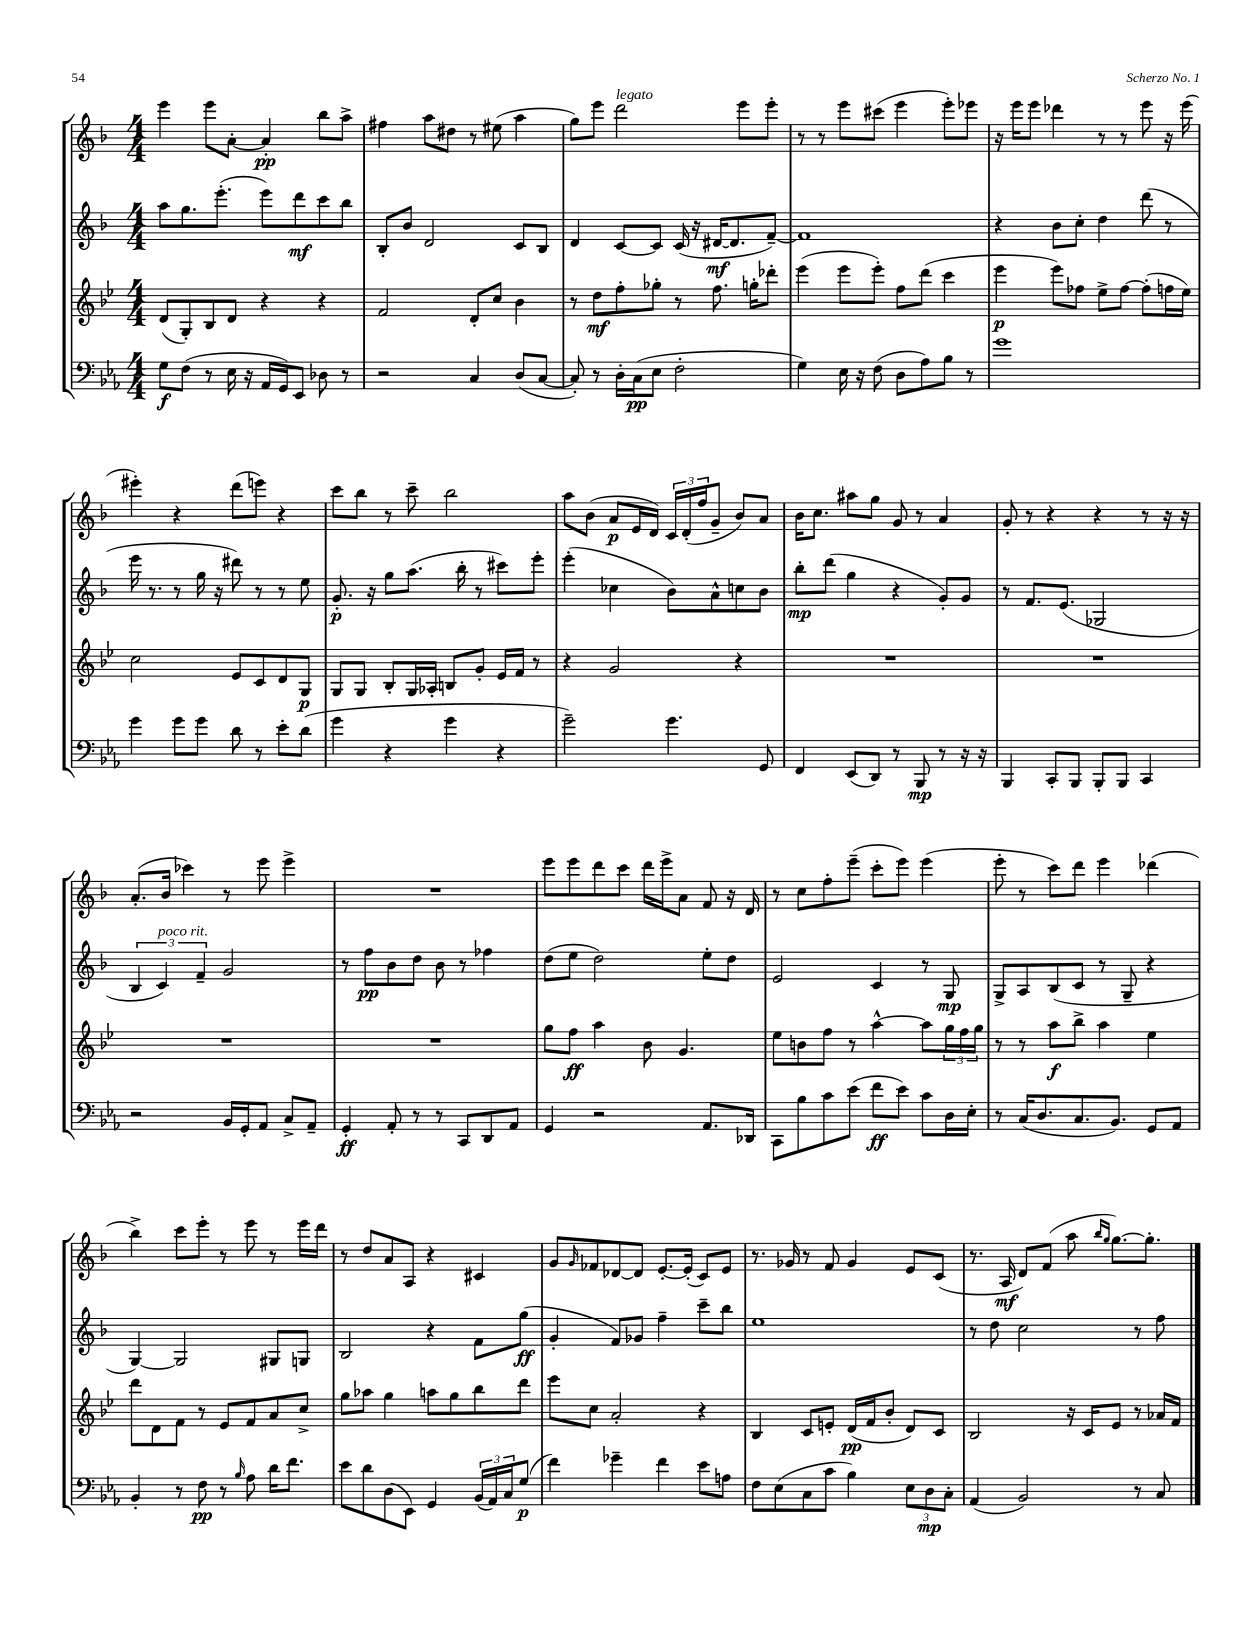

**kern	**dynam	**kern	**dynam	**kern	**dynam	**kern	**dynam
*part4	*part4	*part3	*part3	*part2	*part2	*part1	*part1
*staff4	*staff4	*staff3	*staff3	*staff2	*staff2	*staff1	*staff1
*clefF4	*	*clefG2	*	*clefG2	*	*clefG2	*
*k[b-e-a-]	*	*k[b-e-]	*	*k[b-]	*	*k[b-]	*
*M4/4	*	*M4/4	*	*M4/4	*	*M4/4	*
=140	=140	=140	=140	=140	=140	=140	=140
8G\L	f	(8d/L	.	8aa\L	.	4eee\	.
(8F\J	.	8G'/)	.	8.gg\	.	.	.
8r	.	8B-/	.	.	.	8eee\L	.
.	.	.	.	(8.eee'\J	.	.	.
16E-\	.	8d/J	.	.	.	[8a'\J	.
16r	.	.	.	.	.	.	.
16AA-/LL	.	4r	.	8eee\L)	.	4a'/]	pp
16GG/J)	.	.	.	.	.	.	.
8EE-/J	.	.	.	8ddd\	mf	.	.
8D-X\	.	4r	.	8ccc\	.	8bb-\L	.
8r	.	.	.	8bb-\J	.	8aa^\J	.
=141	=141	=141	=141	=141	=141	=141	=141
2r	.	2f/	.	8B-'/L	.	4ff#X\	.
.	.	.	.	8b-/J	.	.	.
.	.	.	.	2d/	.	8aa\L	.
.	.	.	.	.	.	8dd#X\J	.
4C/	.	8d'/L	.	.	.	8r	.
.	.	8cc/J	.	.	.	(8ee#X\	.
(8D/L	.	4b-\	.	8c/L	.	4aa\	.
[8C/J	.	.	.	8B-/J	.	.	.
=142	=142	=142	=142	=142	=142	=142	=142
8C'/])	.	8r	.	4d/	.	8gg\L)	.
8r	.	8dd\L	mf	.	.	8eee\J	.
!	!	!	!	!	!	!LO:TX:a:i:t=legato	!
16D'\LL	.	8ff'\	.	[8c/L	.	2ddd\	.
(16C\J	pp	.	.	.	.	.	.
8E-\J	.	8gg-X'\J	.	8c/J]	.	.	.
2F'\	.	8r	.	(16c/	.	.	.
.	.	.	.	16r	.	.	.
.	.	8.ff\	.	[16d#X/KL	mf	.	.
.	.	.	.	8.d#/]	.	.	.
.	.	.	.	.	.	8eee\L	.
.	.	16ggn'\KL	.	.	.	.	.
.	.	8ddd-X'\J	.	[8f~/J)	.	8eee'\J	.
=143	=143	=143	=143	=143	=143	=143	=143
4G\)	.	(4eee-\	.	1f]	.	8r	.
.	.	.	.	.	.	8r	.
16E-\	.	8eee-\L	.	.	.	8eee\L	.
16r	.	.	.	.	.	.	.
(8F\	.	8eee-'\J)	.	.	.	(8ccc#X\J	.
8D\L	.	8ff\L	.	.	.	4eee\	.
8A-\)	.	(8ddd\J	.	.	.	.	.
8B-\J	.	4ccc\	.	.	.	8eee'\L)	.
8r	.	.	.	.	.	8eee-X\J	.
=144	=144	=144	=144	=144	=144	=144	=144
1g	.	4eee-\	p	4r	.	16r	.
.	.	.	.	.	.	16eee\KL	.
.	.	.	.	.	.	8eee\J	.
.	.	8eee-\L)	.	8b-\L	.	4ddd-X\	.
.	.	8ff-X\J	.	8cc'\J	.	.	.
.	.	8ee-^\L	.	4dd\	.	8r	.
.	.	[8ff-\J	.	.	.	8r	.
.	.	(8ff-'\L]	.	(8ddd\	.	8eee\	.
.	.	16ffn\L	.	8r	.	16r	.
.	.	16ee-\JJ)	.	.	.	(16eee\	.
!!LO:LB:g=z
=145	=145	=145	=145	=145	=145	=145	=145
4g\	.	2cc\	.	16eee\	.	4eee#X'\)	.
.	.	.	.	8.r	.	.	.
8g\L	.	.	.	8r	.	4r	.
8g\J	.	.	.	16gg\	.	.	.
.	.	.	.	16r	.	.	.
8d\	.	8e-/L	.	8ddd#X\)	.	(8ddd\L	.
8r	.	8c/	.	8r	.	8eeen\J)	.
8e-'\L	.	8d/	.	8r	.	4r	.
(8d\J	.	8G/J	p	8ee\	.	.	.
=146	=146	=146	=146	=146	=146	=146	=146
4g\	.	8G/L	.	8.g'/	p	8ccc\L	.
.	.	8G/J	.	.	.	8bb-\J	.
.	.	.	.	16r	.	.	.
4r	.	8B-'/L	.	8gg\L	.	8r	.
.	.	16G/L	.	(8.aa\J	.	8ccc~\	.
.	.	16A-X'/JJ	.	.	.	.	.
4g\	.	8Bn/L	.	.	.	2bb-\	.
.	.	.	.	16bb-'\	.	.	.
.	.	8g'/J	.	8r	.	.	.
4r	.	16e-/LL	.	8ccc#X\L)	.	.	.
.	.	16f/JJ	.	.	.	.	.
.	.	8r	.	8eee'\J	.	.	.
=147	=147	=147	=147	=147	=147	=147	=147
2g~\)	.	4r	.	(4eee'\	.	8aa\L	.
.	.	.	.	.	.	(8b-\J	.
.	.	2g/	.	4cc-X\	.	8a/L	p
.	.	.	.	.	.	16e/L	.
.	.	.	.	.	.	16d/JJ)	.
4.g\	.	.	.	8b-\L)	.	24c/LL	.
.	.	.	.	.	.	(24d'/	.
.	.	.	.	.	.	24ff/J	.
.	.	.	.	8a^^\	.	8g~/J	.
.	.	4r	.	8ccn\	.	8b-/L)	.
8GG/	.	.	.	8b-\J	.	8a/J	.
=148	=148	=148	=148	=148	=148	=148	=148
4FF/	.	1r	.	8bb-'\L	mp	16b-\KL	.
.	.	.	.	.	.	8.cc\J	.
.	.	.	.	(8ddd\J	.	.	.
(8EE-/L	.	.	.	4gg\	.	8aa#X\L	.
8DD/J)	.	.	.	.	.	8gg\J	.
8r	.	.	.	4r	.	8g/	.
8BBB-/	mp	.	.	.	.	8r	.
8r	.	.	.	8g'/L)	.	4a/	.
16r	.	.	.	8g/J	.	.	.
16r	.	.	.	.	.	.	.
=149	=149	=149	=149	=149	=149	=149	=149
4BBB-/	.	1r	.	8r	.	8g'/	.
.	.	.	.	8.f/L	.	8r	.
8CC'/L	.	.	.	.	.	4r	.
.	.	.	.	(8.e/J	.	.	.
8BBB-/J	.	.	.	.	.	.	.
8BBB-'/L	.	.	.	2G-X/	.	4r	.
8BBB-/J	.	.	.	.	.	.	.
4CC/	.	.	.	.	.	8r	.
.	.	.	.	.	.	16r	.
.	.	.	.	.	.	16r	.
!!LO:LB:g=z
=150	=150	=150	=150	=150	=150	=150	=150
2r	.	1r	.	6B-/	.	(8.a'/L	.
!	!	!	!	!LO:TX:a:i:t=poco rit.	!	!	!
.	.	.	.	6c/)	.	.	.
.	.	.	.	.	.	16b-/Jk	.
.	.	.	.	.	.	4ccc-X\)	.
.	.	.	.	6f~/	.	.	.
16BB-/LL	.	.	.	2g/	.	8r	.
16GG'/J	.	.	.	.	.	.	.
8AA-/J	.	.	.	.	.	8eee\	.
8C^/L	.	.	.	.	.	4eee^\	.
8AA-~/J	.	.	.	.	.	.	.
=151	=151	=151	=151	=151	=151	=151	=151
4GG'/	ff	1r	.	8r	.	1r	.
.	.	.	.	8ff\L	pp	.	.
8AA-'/	.	.	.	8b-\	.	.	.
8r	.	.	.	8dd\J	.	.	.
8r	.	.	.	8b-\	.	.	.
8CC/L	.	.	.	8r	.	.	.
8DD/	.	.	.	4ff-X\	.	.	.
8AA-/J	.	.	.	.	.	.	.
=152	=152	=152	=152	=152	=152	=152	=152
4GG/	.	8gg\L	.	(8dd\L	.	8eee\L	.
.	.	8ff\J	ff	8ee\J	.	8eee\	.
2r	.	4aa\	.	2dd\)	.	8ddd\	.
.	.	.	.	.	.	8ccc\J	.
.	.	8b-\	.	.	.	16ddd\LL	.
.	.	.	.	.	.	16eee^\J	.
.	.	4.g/	.	.	.	8a\J	.
8.AA-/L	.	.	.	8ee'\L	.	8f/	.
.	.	.	.	8dd\J	.	16r	.
16DD-X/Jk	.	.	.	.	.	16d/	.
=153	=153	=153	=153	=153	=153	=153	=153
8CC\L	.	8ee-\L	.	2e/	.	8r	.
8B-\	.	8bn\	.	.	.	8cc\L	.
8c\	.	8ff\J	.	.	.	8ff'\	.
(8e-\J	.	8r	.	.	.	(8eee~\J	.
8f\L	ff	[4aa^^\	.	4c/	.	8ccc'\L	.
8e-\J)	.	.	.	.	.	8eee\J)	.
8c\L	.	8aa\L]	.	8r	.	(4eee\	.
16D\L	.	24gg\L	.	8G/	mp	.	.
.	.	24ff\	.	.	.	.	.
16E-'\JJ	.	.	.	.	.	.	.
.	.	24gg\JJ	.	.	.	.	.
=154	=154	=154	=154	=154	=154	=154	=154
8r	.	8r	.	8G^/L	.	8eee'\	.
(16C/KL	.	8r	.	8A/	.	8r	.
8.D/	.	.	.	.	.	.	.
.	.	8aa\L	f	(8B-/	.	8ccc\L)	.
8.C/	.	8bb-^\J	.	8c/J	.	8ddd\J	.
.	.	4aa\	.	8r	.	4eee\	.
8.BB-/J)	.	.	.	.	.	.	.
.	.	.	.	8G~/	.	.	.
8GG/L	.	4ee-\	.	4r	.	(4ddd-X\	.
8AA-/J	.	.	.	.	.	.	.
!!LO:LB:g=z
=155	=155	=155	=155	=155	=155	=155	=155
4BB-'/	.	8ddd\L	.	[4G/)	.	4bb-^\)	.
.	.	8d\	.	.	.	.	.
8r	.	8f\J	.	2G/]	.	8ccc\L	.
8F\	pp	8r	.	.	.	8eee'\J	.
8r	.	8e-/L	.	.	.	8r	.
16qqB-/	.	.	.	.	.	.	.
8A-\	.	8f/	.	.	.	8eee\	.
16d\KL	.	8a/	.	8G#X/L	.	8r	.
8.f\J	.	.	.	.	.	.	.
.	.	8cc^/J	.	8Gn/J	.	16eee\LL	.
.	.	.	.	.	.	16ddd\JJ	.
=156	=156	=156	=156	=156	=156	=156	=156
8e-\L	.	8gg\L	.	2B-/	.	8r	.
8d\	.	8aa-X\J	.	.	.	8dd/L	.
(8D\	.	4gg\	.	.	.	8a/	.
8EE-\J)	.	.	.	.	.	8A/J	.
4GG/	.	8aan\L	.	4r	.	4r	.
.	.	8gg\	.	.	.	.	.
(24BB-/LL	.	8bb-\	.	8f\L	.	4c#X/	.
24AA-/)	.	.	.	.	.	.	.
24C/J	.	.	.	.	.	.	.
(8G/J	p	8ddd\J	.	(8gg\J	ff	.	.
=157	=157	=157	=157	=157	=157	=157	=157
4f\)	.	8eee-\L	.	4g'/	.	8g/L	.
.	.	.	.	.	.	16qqg/	.
.	.	8cc\J	.	.	.	8f-X/	.
4g-X~\	.	2a'/	.	8f/L)	.	[8d-X/	.
.	.	.	.	8g-X/J	.	8d-/J]	.
4f\	.	.	.	4ff~\	.	[8.e'/L	.
.	.	.	.	.	.	(16e'/Jk]	.
8e-\L	.	4r	.	8ccc~\L	.	8c/L)	.
8An\J	.	.	.	8bb-\J	.	8e/J	.
=158	=158	=158	=158	=158	=158	=158	=158
8F\L	.	4B-/	.	1ee	.	8.r	.
(8E-\	.	.	.	.	.	.	.
.	.	.	.	.	.	16g-X/	.
8C\	.	8c/L	.	.	.	8r	.
8c\J	.	8en'/J	.	.	.	8f/	.
4B-\)	.	(16d/LL	pp	.	.	4g-/	.
.	.	16f/J	.	.	.	.	.
.	.	8b-'/J	.	.	.	.	.
12E-\L	.	8d/L)	.	.	.	8e/L	.
12D\	mp	.	.	.	.	.	.
.	.	8c/J	.	.	.	(8c/J	.
12C'\J	.	.	.	.	.	.	.
=159	=159	=159	=159	=159	=159	=159	=159
(4AA-/	.	2B-/	.	8r	.	8.r	.
.	.	.	.	8dd\	.	.	.
.	.	.	.	.	.	16A/	mf
2BB-/)	.	.	.	2cc\	.	8d/L)	.
.	.	.	.	.	.	(8f/J	.
.	.	16r	.	.	.	8aa\	.
.	.	16c/KL	.	.	.	.	.
.	.	.	.	.	.	16qqbb-/LL	.
.	.	.	.	.	.	16qqgg/JJ	.
.	.	8e-/J	.	.	.	[8.gg\L)	.
8r	.	8r	.	8r	.	.	.
.	.	.	.	.	.	8.gg'\J]	.
8C/	.	16a-X/LL	.	8ff\	.	.	.
.	.	16f/JJ	.	.	.	.	.
==	==	==	==	==	==	==	==
*-	*-	*-	*-	*-	*-	*-	*-
